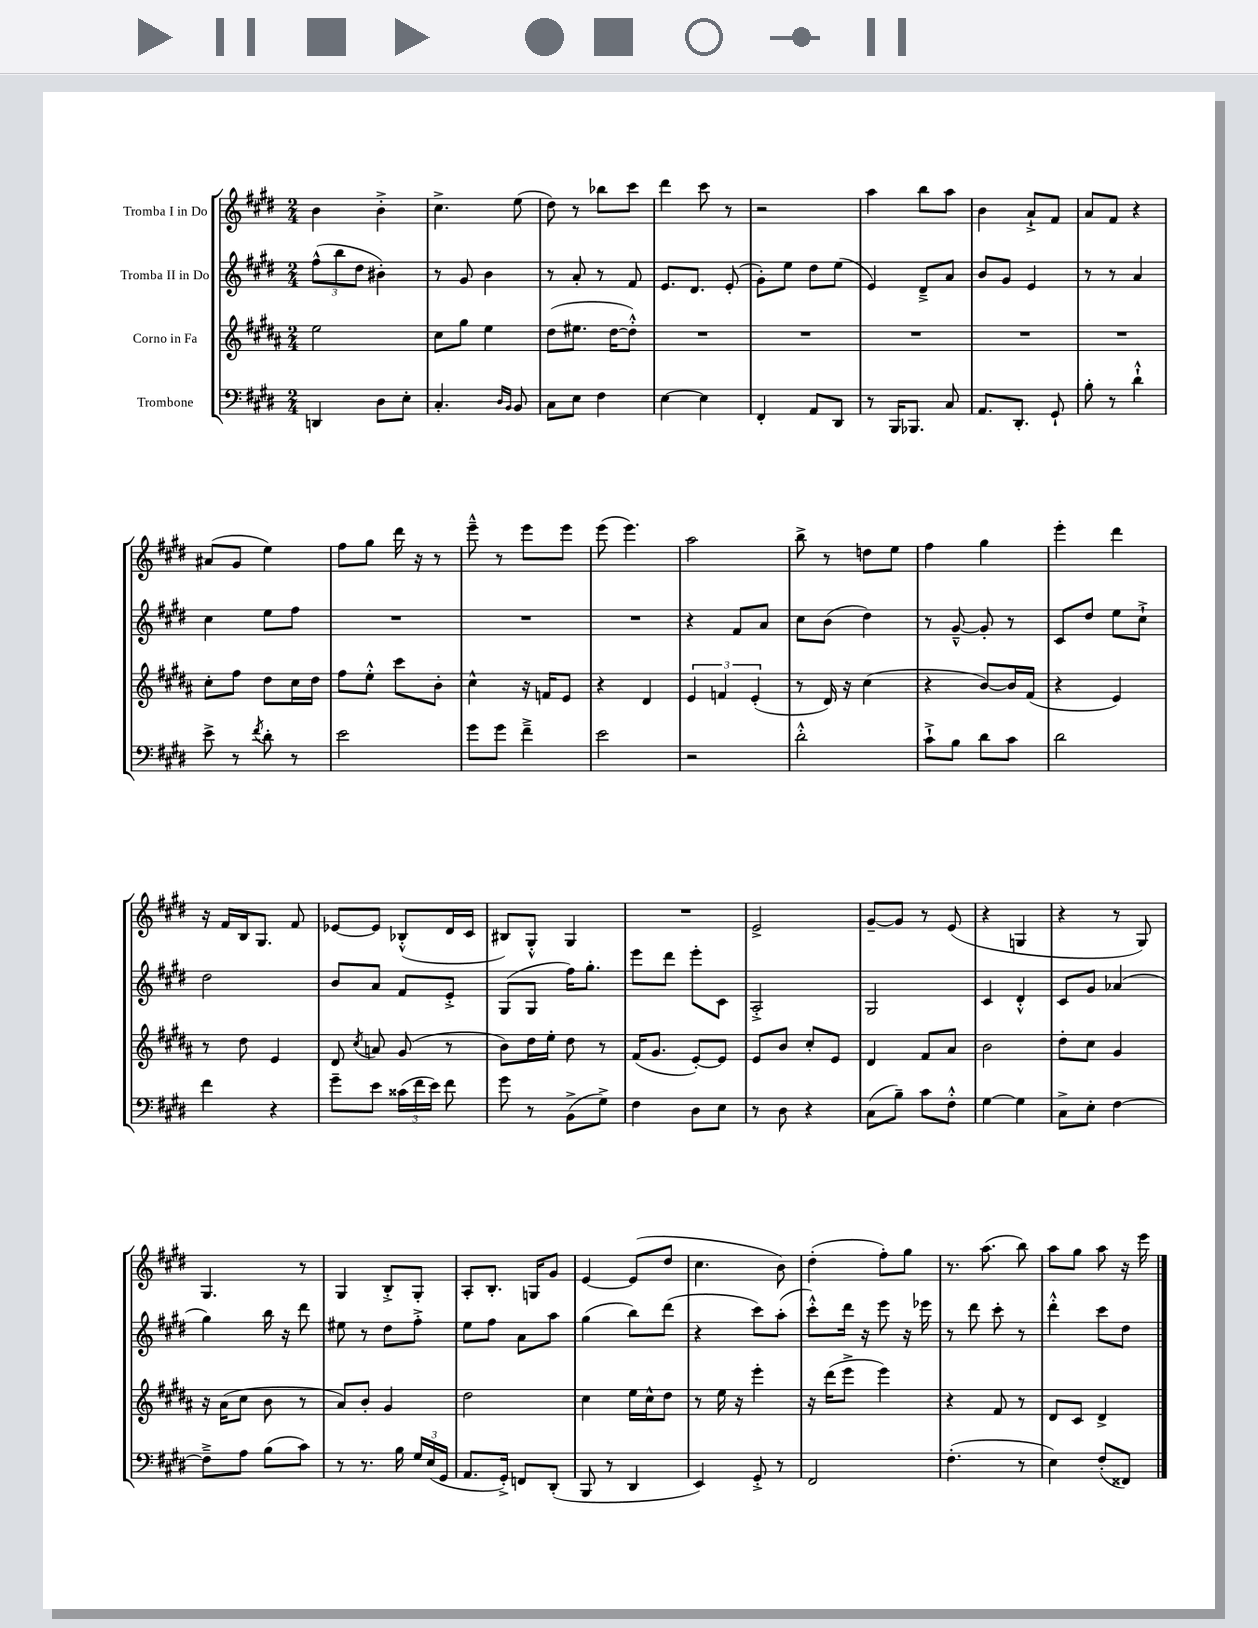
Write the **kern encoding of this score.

**kern	**kern	**kern	**kern
*staff4	*staff3	*staff2	*staff1
*clefF4	*clefG2	*clefG2	*clefG2
*k[f#c#g#d#]	*k[f#c#g#d#a#]	*k[f#c#g#d#]	*k[f#c#g#d#]
*M2/4	*M2/4	*M2/4	*M2/4
4DD/	2ee\	(12ff#^^\L	4b\
.	.	12bb\	.
.	.	12dd#\J	.
8D#\L	.	4b#'\)	4b'^\
8E'\J	.	.	.
=	=	=	=
4.C#'/	8cc#\L	8r	4.cc#^\
.	8gg#\J	8g#/	.
.	4ee\	4b\	.
16qqD#/LL	.	.	.
16qqBB/JJ	.	.	.
8BB/	.	.	(8ee\
=	=	=	=
8C#\L	(8dd#\L	8r	8dd#\)
8E\J	8.ee#\J	8a'/	8r
4F#\	.	8r	8bb-\L
.	[16dd#\LK	.	.
.	8dd#'^^\]J)	8f#/	8ccc#\J
=	=	=	=
[4E\	2r	8.e/L	4ddd#\
.	.	8.d#/J	.
4E\]	.	.	8ccc#\
.	.	(8e'/	8r
=	=	=	=
4FF#'/	2r	8g#'\L)	2r
.	.	8ee\J	.
8AA/L	.	8dd#\L	.
8DD#/J	.	(8ee\J	.
=	=	=	=
8r	2r	4e/)	4aa\
16BBB/LK	.	.	.
8.BBB-/J	.	.	.
.	.	8d#~^/L	8bb\L
8C#/	.	8a/J	8aa\J
=	=	=	=
8.AA/L	2r	8b/L	4b\
.	.	8g#/J	.
8.DD#'/J	.	.	.
.	.	4e/	8a`^/L
8GG#`/	.	.	8f#/J
=	=	=	=
8B'\	2r	8r	8a/L
8r	.	8r	8f#/J
4d#`^^\	.	4a/	4r
=	=	=	=
8e^\	8cc#'\L	4cc#\	(8a#/L
8r	8ff#\J	.	8g#/J
8qf#/	.	.	.
8d#'\	8dd#\L	8ee\L	4ee\)
8r	16cc#\L	8ff#\J	.
.	16dd#\JJ	.	.
=	=	=	=
2e\	8ff#\L	2r	8ff#\L
.	8ee'^^\J	.	8gg#\J
.	8ccc#\L	.	16ddd#\
.	.	.	16r
.	8b'\J	.	8r
=	=	=	=
8g#\L	4cc#^^\	2r	8eee~^^\
8g#\J	.	.	8r
4f#~^\	16r	.	8eee\L
.	16f/LK	.	.
.	8e/J	.	8eee\J
=	=	=	=
2e\	4r	2r	(8eee\
.	.	.	4.eee\)
.	4d#/	.	.
=	=	=	=
2r	6e/	4r	2aa\
.	6f/	.	.
.	.	8f#/L	.
.	(6e'/	.	.
.	.	8a/J	.
=	=	=	=
2d#'^^\	8r	8cc#\L	8bb^\
.	16d#/)	(8b\J	8r
.	16r	.	.
.	(4cc#\	4dd#\)	8dd\L
.	.	.	8ee\J
=	=	=	=
8c#`^\L	4r	8r	4ff#\
8B\J	.	[8g#~^^/	.
8d#\L	[8b/L)	8g#'/]	4gg#\
8c#\J	16b/]L	8r	.
.	(16f#/JJ	.	.
=	=	=	=
2d#\	4r	8c#/L	4eee'\
.	.	8dd#/J	.
.	4e/)	8ee\L	4ddd#\
.	.	8cc#`^\J	.
=	=	=	=
4f#\	8r	2dd#\	16r
.	.	.	16f#/LL
.	8dd#\	.	16B/J
.	.	.	8.G#/J
4r	4e/	.	.
.	.	.	8f#/
=	=	=	=
8g#~\L	8d#/	8b/L	[8e-/L
.	8qcc#/	.	.
8e\J	8a/	8a/J	8e-/]J
(24c##\LL	(8g#/	8f#/L	(8B-'^^/L
24f#\	.	.	.
24e\JJ)	.	.	.
8f#\	8r	8e'^/J	16d#/L
.	.	.	16c#/JJ
=	=	=	=
8g#\	8b\L)	(8G#/L	8B#/L)
8r	16dd#\L	8G#/J	8G#'^^/J
.	16ee'\JJ	.	.
(8BB^\L	8dd#\	16ff#\LK)	4G#/
.	.	8.gg#'\J	.
8G#^\J)	8r	.	.
=	=	=	=
4F#\	(16f#/LK	8eee\L	2r
.	8.g#/J	.	.
.	.	8ddd#\J	.
8D#\L	[8e'/L)	8eee'\L	.
8E\J	8e/]J	8c#\J	.
=	=	=	=
8r	8e/L	2A'^/	2e^/
8D#\	8b/J	.	.
4r	8cc#'/L	.	.
.	8e/J	.	.
=	=	=	=
(8C#\L	4d#/	2G#/	[8g#~/L
8B~\J)	.	.	8g#/]J
8c#\L	8f#/L	.	8r
8F#'^^\J	8a#/J	.	(8e/
=	=	=	=
[4G#\	2b\	4c#/	4r
4G#\]	.	4d#'^^/	4G/
=	=	=	=
8C#^\L	8dd#'\L	8c#/L	4r
8E'\J	8cc#\J	8g#/J	.
[4F#\	4g#/	(4a-/	8r
.	.	.	8G#/)
=	=	=	=
8F#~^\]L	16r	4gg#\)	4.G#/
.	(16a#\LK	.	.
8A\J	8cc#\J	.	.
(8B\L	8b\	16bb\	.
.	.	16r	.
8c#\J)	8r	8ddd#\	8r
=	=	=	=
8r	8a#/L)	8ee#\	4G#/
8.r	8b'/J	8r	.
.	4g#/	8dd#\L	8B'^/L
16B\	.	.	.
24G#/LL	.	8ff#'^\J	8G#'/J
(24E/	.	.	.
24GG#/JJ	.	.	.
=	=	=	=
8.AA/L	2dd#\	8ee\L	8A'/L
.	.	8ff#\J	8.B'/J
16GG#'^/Jk)	.	.	.
8FF/L	.	8a\L	.
.	.	.	16G/LK
(8DD#'/J	.	8aa\J	8g#/J
=	=	=	=
8BBB/	4cc#\	(4gg#\	[4e/
8r	.	.	.
4DD#/	16ee\LL	8bb\L)	(8e/]L
.	16cc#^^\J	.	.
.	8dd#\J	(8ddd#\J	8dd#/J
=	=	=	=
4EE/)	8r	4r	4.cc#\
.	16ee\	.	.
.	16r	.	.
8GG#'^/	4eee'\	8ccc#\L)	.
8r	.	(8aa'\J	8b\)
=	=	=	=
2FF#/	16r	8ccc#'^^\L)	(4dd#'\
.	(16ddd#\LK	.	.
.	8eee^\J	16ddd#\Jk	.
.	.	16r	.
.	4eee\)	8eee\	8ff#'\L)
.	.	16r	8gg#\J
.	.	16eee-\	.
=	=	=	=
(4.F#'\	4r	8r	8.r
.	.	8ddd#\	.
.	.	.	(8.aa\
.	8f#/	8ccc#'\	.
8r	8r	8r	8bb\)
=	=	=	=
4E\)	8d#/L	4ddd#'^^\	8aa\L
.	8c#/J	.	8gg#\J
(8F#'/L	4d#^/	8ccc#\L	8aa\
8FF##/J)	.	8dd#\J	16r
.	.	.	16eee\
==	==	==	==
*-	*-	*-	*-
